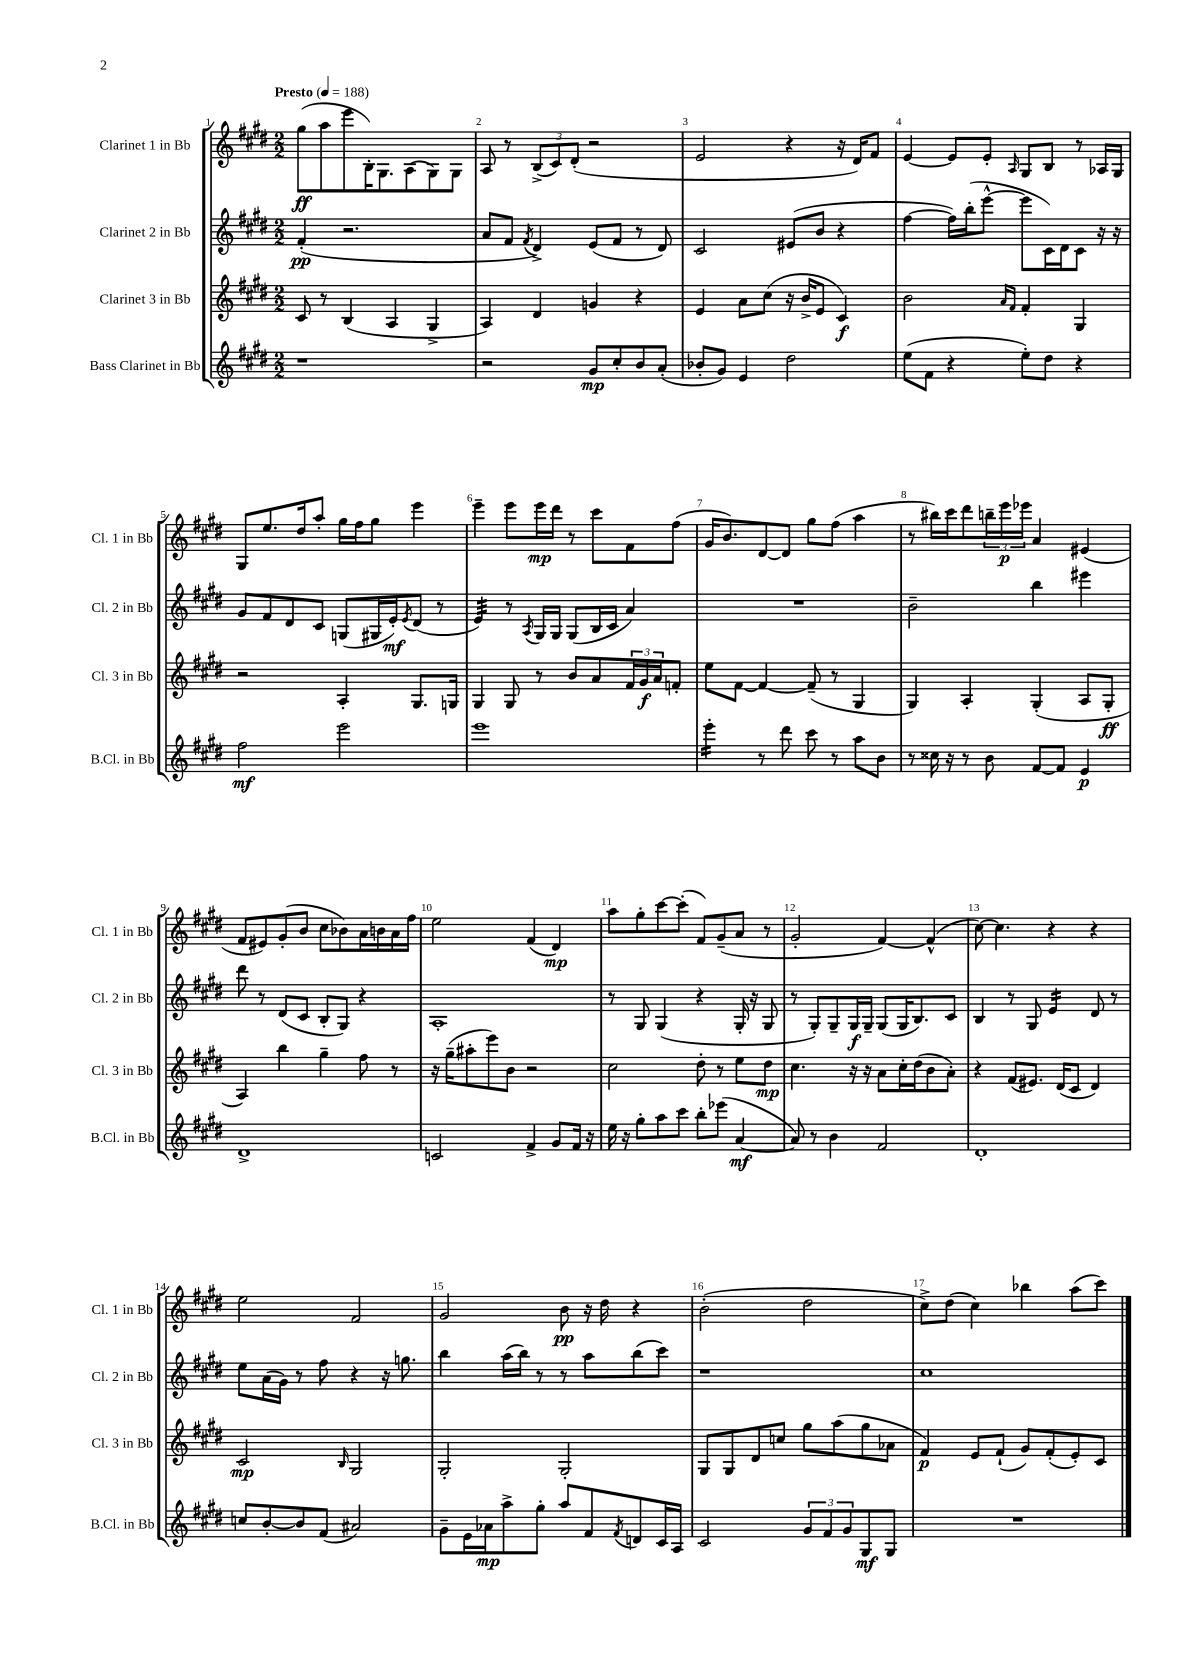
<<
\new StaffGroup <<
\new Staff = "s0" \with { instrumentName = "Clarinet 1 in Bb" shortInstrumentName = "Cl. 1 in Bb" } {
    \clef treble \key e \major \numericTimeSignature \time 2/2 \tempo "Presto" 4 = 188
    gis''8\ff( a''8 e'''8 b16-.) gis8. a8( gis8) gis8 |
    a8 r8 \tuplet 3/2 { b8->( cis'8) dis'8-.( } r2 |
    e'2 r4 r16 dis'16) fis'8 |
    e'4~ e'8 e'8-. \grace { a16 } gis8 b8 r8 aes16 gis16 |
    gis8 e''8. dis''16 a''8-. gis''16 fis''16 gis''8 e'''4 |
    e'''4-- e'''8 e'''16\mp dis'''16 r8 cis'''8 fis'8 fis''8( |
    gis'16 b'8.) dis'8~ dis'8 gis''8 fis''8( a''4 |
    r8 bis''16) cis'''16 dis'''8 \tuplet 3/2 { b''16-- e'''16\p ees'''16 } a'4 eis'4( |
    fis'8 eis'8) gis'8-.( b'8 cis''8 bes'8) a'16 b'16 a'16 fis''16 |
    e''2 fis'4( dis'4\mp) |
    a''8 gis''8-. cis'''8~ cis'''8-.( fis'8) gis'8--( a'8 r8 |
    gis'2-. fis'4~) fis'4-^( |
    cis''8~) cis''4. r4 r4 |
    e''2 fis'2 |
    gis'2 b'8\pp r16 dis''16 r4 |
    b'2-.( dis''2 |
    cis''8->) dis''8( cis''4) bes''4 a''8( cis'''8) \bar "|." |
}
\new Staff = "s1" \with { instrumentName = "Clarinet 2 in Bb" shortInstrumentName = "Cl. 2 in Bb" } {
    \clef treble \key e \major \numericTimeSignature \time 2/2
    fis'4-.\pp( r2. |
    a'8 fis'8 \acciaccatura { fis'8 } dis'4->) e'8( fis'8 r8 dis'8) |
    cis'2 eis'8( b'8 r4 |
    fis''4~ fis''16) b''16-.( e'''8~-^ e'''8 cis'16) dis'16 cis'8 r16 r16 |
    gis'8 fis'8 dis'8 cis'8 g8( gis16 e'16-.\mf) \acciaccatura { e'8 } dis'8( r8 |
    e'4:32) r8 \acciaccatura { a8 } gis16 gis16 gis8( b16 cis'16 a'4) |
    R1 |
    b'2-- b''4 eis'''4 |
    dis'''8 r8 dis'8( cis'8 b8-. gis8) r4 |
    a1-. |
    r8 gis8 gis4( r4 gis16-. r16 gis8 |
    r8 gis8-.) gis8-- gis16\f gis16-- gis8( gis16 b8.) cis'8 |
    b4 r8 gis8 e'4:16 dis'8 r8 |
    e''8 a'16( gis'16) r8 fis''8 r4 r16 g''8. |
    b''4 a''16( b''16) r8 r8 a''8 b''8( cis'''8) |
    r1 |
    cis''1 \bar "|." |
}
\new Staff = "s2" \with { instrumentName = "Clarinet 3 in Bb" shortInstrumentName = "Cl. 3 in Bb" } {
    \clef treble \key e \major \numericTimeSignature \time 2/2
    cis'8 r8 b4( a4 gis4-> |
    a4) dis'4 g'4 r4 |
    e'4 a'8 cis''8( r16 b'16-> e'8 cis'4\f) |
    b'2 \grace { a'16 fis'16 } fis'4-. gis4 |
    r2 a4-. gis8. g16 |
    gis4 gis8 r8 b'8 a'8 \tuplet 3/2 { fis'16 gis'16\f a'16 } f'8-. |
    e''8 fis'8~ fis'4~ fis'8--( r8 gis4 |
    gis4) a4-. gis4-.( a8 gis8-.\ff |
    a4) b''4 gis''4-- fis''8 r8 |
    r16 gis''16--( ais''8-. e'''8) b'8 r2 |
    cis''2 dis''8-. r8 e''8 dis''8\mp |
    cis''4. r16 r16 a'8 cis''16-. dis''16( b'8 a'8-.) |
    r4 fis'8( eis'8.) dis'16( cis'8 dis'4) |
    cis'2\mp \grace { b16 } gis2 |
    gis2-. gis2-. |
    gis8 gis8 dis'8 c''8 gis''8 a''8( gis''8 aes'8 |
    fis'4\p) e'8 fis'8-!( gis'8) fis'8-.( e'8-.) cis'8 \bar "|." |
}
\new Staff = "s3" \with { instrumentName = "Bass Clarinet in Bb" shortInstrumentName = "B.Cl. in Bb" } {
    \clef treble \key e \major \numericTimeSignature \time 2/2
    r1 |
    r2 gis'8\mp cis''8-. b'8 a'8-.( |
    bes'8-. gis'8) e'4 dis''2 |
    e''8( fis'8 r4 e''8-.) dis''8 r4 |
    fis''2\mf e'''2 |
    e'''1 |
    e'''4:16-. r8 dis'''8 cis'''8 r8 a''8 b'8 |
    r8 cisis''16 r16 r8 b'8 fis'8~ fis'8 e'4\p |
    dis'1-> |
    c'2 fis'4-> gis'8 fis'16 r16 |
    e''16 r16 gis''8-. a''8 cis'''8 b''8-. ees'''8( a'4~\mf |
    a'8) r8 b'4 fis'2 |
    dis'1-. |
    c''8 b'8~-. b'8 fis'8( ais'2) |
    gis'8-- e'16 aes'16\mp a''8-> gis''8-. a''8 fis'8 \acciaccatura { fis'8 } d'8 cis'16 a16 |
    cis'2 \tuplet 3/2 { gis'8 fis'8 gis'8 } gis8\mf gis8 |
    R1 \bar "|." |
}
>>
>>
\layout { \context { \Score \override BarNumber.break-visibility = ##(#f #t #t) barNumberVisibility = #all-bar-numbers-visible } }
